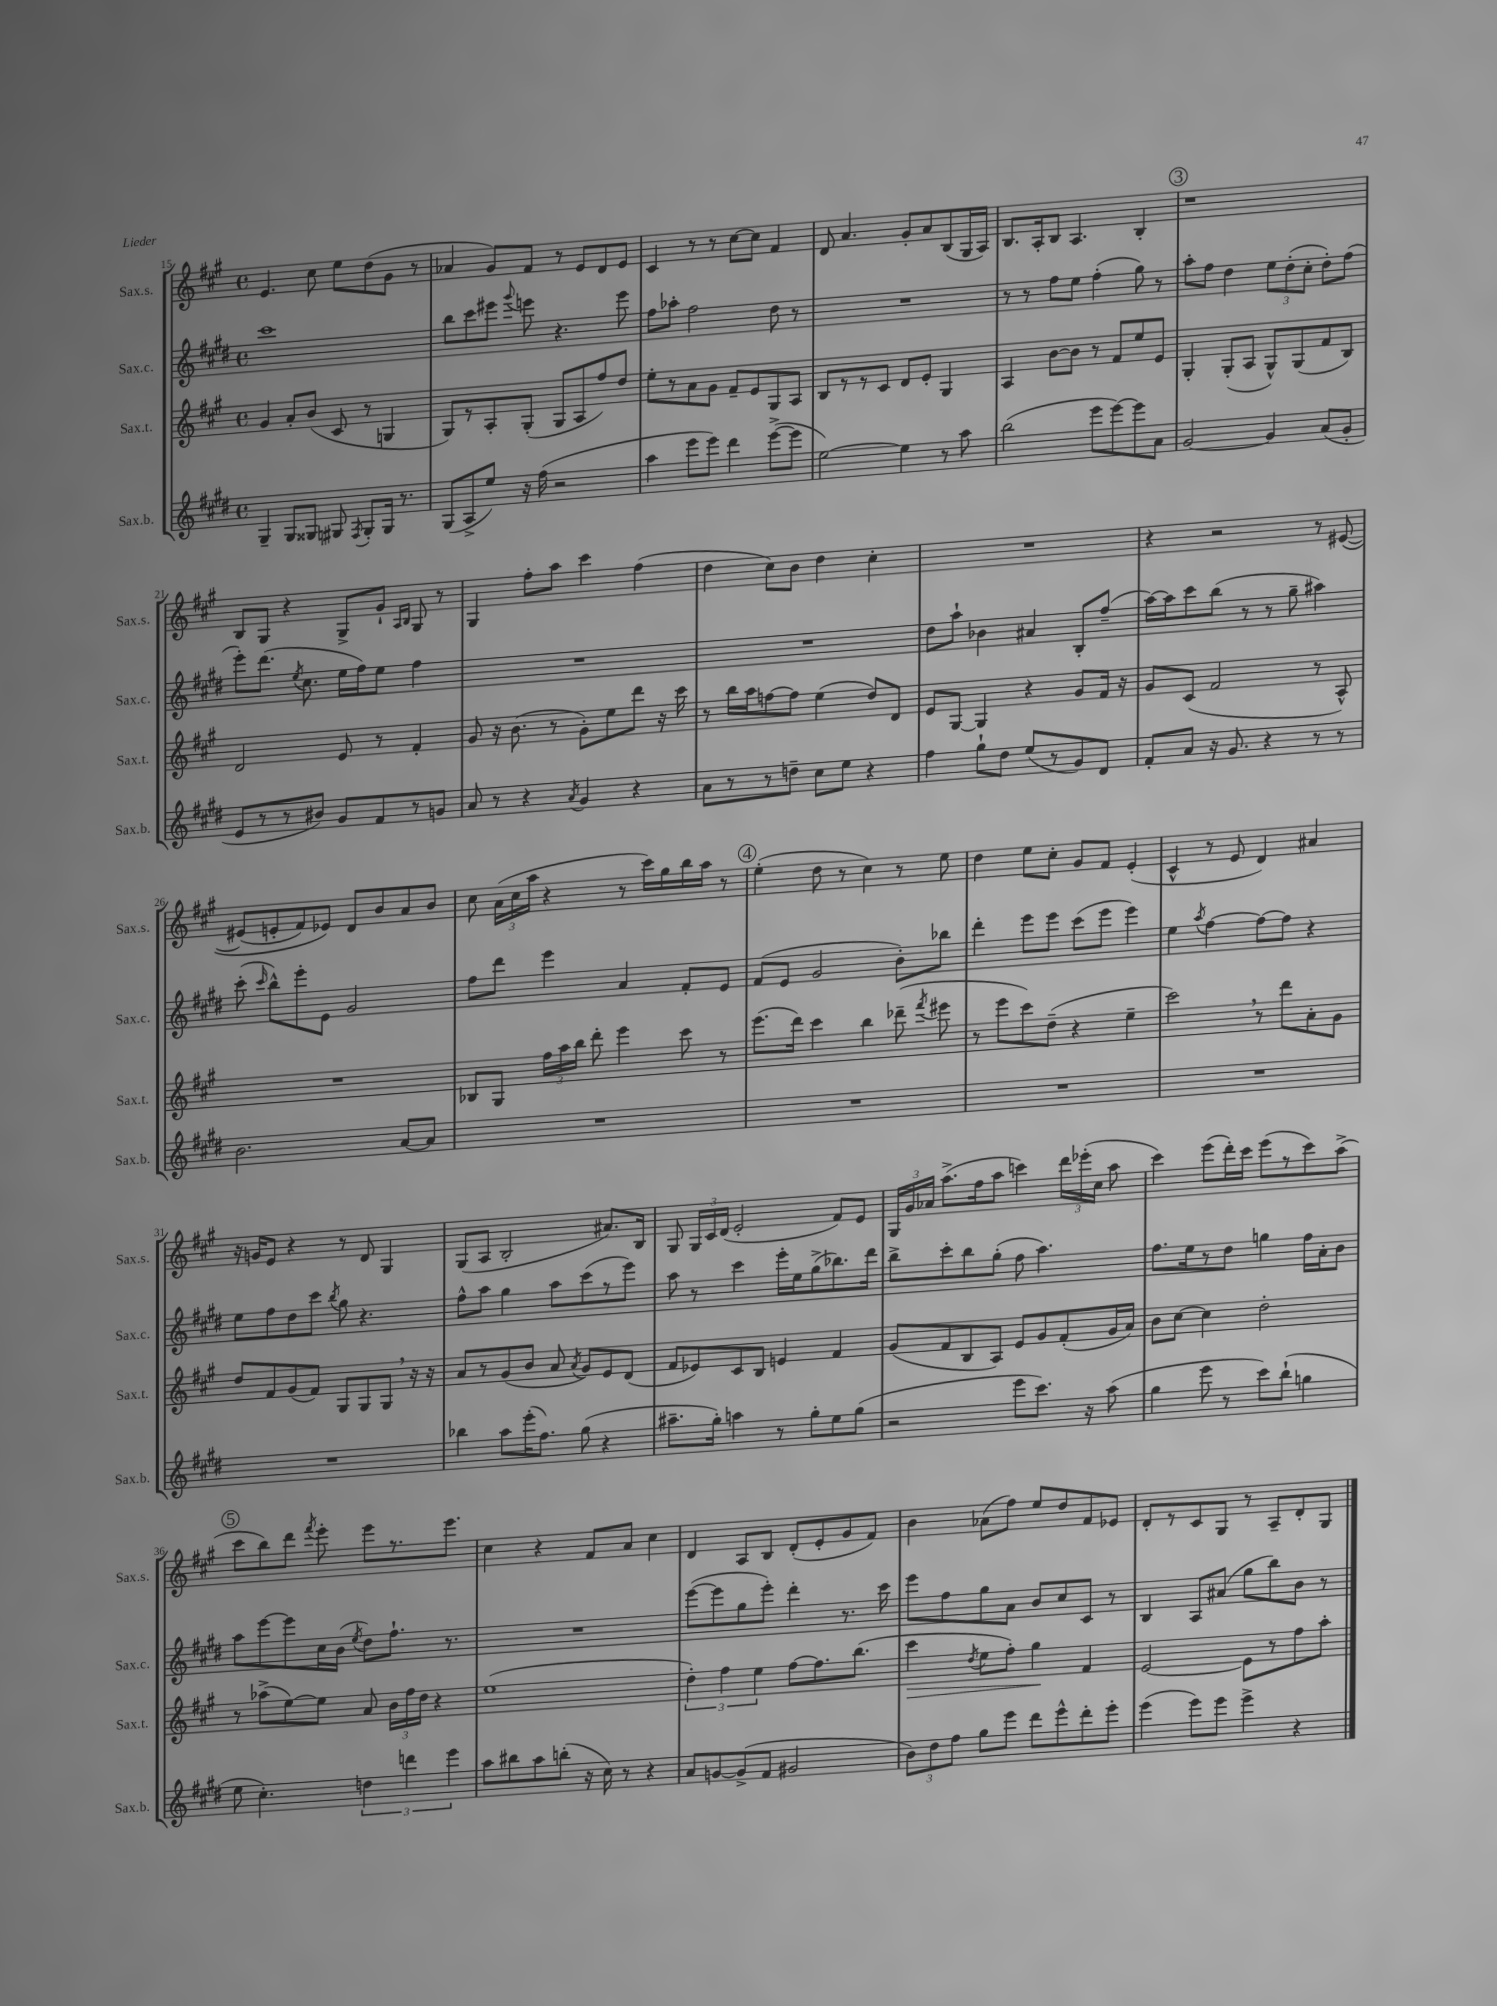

**kern	**kern	**kern	**kern
*staff4	*staff3	*staff2	*staff1
*clefG2	*clefG2	*clefG2	*clefG2
*k[f#c#g#d#]	*k[f#c#g#]	*k[f#c#g#d#]	*k[f#c#g#]
*M4/4	*M4/4	*M4/4	*M4/4
*met(c)	*met(c)	*met(c)	*met(c)
4G#~/	4g#/	1ccc#	4.e/
8G#/L	8a'/L	.	.
8G##/J	(8b/J	.	8cc#\
8G#/	8c#/	.	8ee\L
8qF#/	.	.	.
8G#'/L	8r	.	(8dd\
16G#/Jk	4G/	.	8g#\J
8.r	.	.	.
.	.	.	8r
=	=	=	=
(8G#/L	8G#/L)	8bb\L	4a-/
8A^/	8r	8ccc#\	.
8ee/J)	8A'/	8eee#\J	8g#/L)
.	.	8qqggg#/	.
16r	(8G#'/J	8eee\	8f#/J
(16ff#\	.	.	.
2r	8G#/L	4.r	8r
.	8A/	.	8e/L
.	8ff#/)	.	8d/
.	8dd/J	8eee\	8e/J
=	=	=	=
4aa\	8ee'\L	8ff#\L	4c#/
.	8r	8aa-'\J	.
8eee\L	8a\	2ff#\	8r
8eee\J)	8g#\J	.	8r
4ddd#\	8f#~/L	.	[8cc#\L
.	8e/	.	8cc#\]J
([8eee^\L	8G#/	8dd#\	4f#/
8eee\]J	8A/J	8r	.
=	=	=	=
[2ee\)	8B/L	1r	8d/
.	8r	.	4.a/
.	8r	.	.
.	8c#/J	.	.
4ee\]	8d/L	.	8g#'/L
.	8e'/J	.	8a/
8r	4G#/	.	(8B/
8aa\	.	.	16G#/L
.	.	.	16A/JJ)
=	=	=	=
(2bb\	4A/	8r	8.B/L
.	.	8r	.
.	.	.	16A'/k
.	[8b\L	8ff#\L	8B/J
.	8b\]J	8ee\J	4.A/
8eee\L	8r	(4ff#'\	.
[8eee\)	8f#/L	.	.
8eee\]	8ee/	8gg#\)	4B'/
8a\J	8e/J	8r	.
=	=	=	=
[2g#/	4G#'/	8aa'\L	1r
.	.	8ff#\J	.
.	(8G#'/L	4dd#\	.
.	8A/J	.	.
4g#/]	8G#^^/L)	12ee\L	.
.	.	(12dd#'\	.
.	(8G#/	.	.
.	.	12cc#'\J	.
(8a/L	8f#/	8dd#'\L)	.
8g#'/J	8B/J)	(8ff#\J	.
=	=	=	=
8e/L	2d/	8eee'\L)	8B/L
8r	.	(8.ddd#\J	8G#/J
8r	.	.	4r
.	.	8qee/	.
.	.	8.cc#\	.
8b#/J)	.	.	.
8g#/L	8e/	16ee\LL	8G#^/L
.	.	16ff#\J)	.
8f#/	8r	8ee\J	8g#`/J
.	.	.	16qqA/LL
.	.	.	16qqB/JJ
8r	4f#'/	4ff#\	8G#/
8g/J	.	.	8r
=	=	=	=
8a/	8g#/	1r	4G#/
8r	16r	.	.
.	(8.b\	.	.
4r	.	.	8ff#'\L
.	8r	.	8aa\J
8qa/	.	.	.
4g#/	8g#'\L)	.	4ccc#\
.	8ee\	.	.
4r	8ddd\J	.	(4ff#\
.	16r	.	.
.	16ccc#\	.	.
=	=	=	=
8a\L	8r	1r	4dd\
8r	16bb\LL	.	.
.	16aa\J	.	.
8r	[8ff\	.	8cc#\L)
8dd~\J	8ff\]J	.	8b\J
8cc#\L	(4ee\	.	4dd\
8ee\J	.	.	.
4r	8dd/L)	.	4cc#'\
.	8d/J	.	.
=	=	=	=
4ff#\	8e/L	8dd#\L	1r
.	[8G#/J	8aa`\J	.
8gg#`\L	4G#/]	4b-\	.
8dd#\J	.	.	.
(8ee/L	4r	4a#/	.
8r	.	.	.
8g#/)	8g#/L	8B'/L	.
8d#/J	16f#/Jk	(8ff#~/J	.
.	16r	.	.
=	=	=	=
8f#'/L	8g#/L	[16aa\LL)	4r
.	.	16aa\]J	.
8a/J	(8c#/J	8ccc#\	.
16r	2f#/	(8bb\J	2r
8.g#/	.	.	.
.	.	8r	.
4r	.	8r	.
.	.	8gg#~\	.
8r	8r	4aa#\)	8r
8r	8A^^/)	.	&([8e#/
=	=	=	=
2.b\	1r	(8ccc#'\	(8e#/]L
.	.	16qqccc#/	.
.	.	8bb^^\L)	8e'/
.	.	8eee'\	8f#/)
.	.	8e\J	8e-/J&)
.	.	2g#/	8d/L
.	.	.	8b/
[8a/L	.	.	8a/
8a/]J	.	.	8b/J
=	=	=	=
1r	8B-/L	8ff#\L	8cc#\
.	8G#/J	8ddd#\J	(24a\LL
.	.	.	24cc#\
.	.	.	24aa\JJ
.	24ff#\LL	4eee\	4r
.	24aa\	.	.
.	24bb\JJ	.	.
.	8ddd'\	.	.
.	4eee\	4a/	8r
.	.	.	16ccc#\LL)
.	.	.	16gg#\
.	8ccc#\	8f#'/L	16bb\
.	.	.	16aa\JJ
.	8r	8e/J	8r
=	=	=	=
1r	(8.eee\L	(8f#/L	(4ee'\
.	.	8e/J	.
.	16ddd\Jk)	.	.
.	4ccc#\	2g#/	8dd\
.	.	.	8r
.	4bb\	.	4cc#\)
.	(8ddd-~\	8b'\L)	8r
.	8qfff#/	.	.
.	8eee#\	8bb-\J	8ee\
=	=	=	=
1r	8r	4ddd#'\	4dd\
.	8eee\L	.	.
.	8ccc#\)	8eee\L	8ee\L
.	(8dd~\J	8eee\J	8cc#'\J
.	4r	(8ccc#\L	8g#/L
.	.	8eee\J	8f#/J
.	4ee~\	4eee\)	(4e'/
=	=	=	=
1r	2ccc#\)	4ee\	4c#^^/
.	.	8qaa/	.
.	.	[4ff#\	8r
.	.	.	8e/
.	8r	8ff#\_L	4d/)
.	8ddd\L	8ff#\]J	.
.	8a'\	4r	4a#/
.	8g#\J	.	.
=	=	=	=
1r	8dd/L	8ee\L	16r
.	.	.	16g/LK
.	8f#/	8ff#\	8e/J
.	(8g#/	8dd#\	4r
.	8f#/J)	8ccc#\J	.
.	.	8qbb/	.
.	8G#/L	8gg#\	8r
.	8G#/	4.r	8d/
.	8G#/J	.	4G#/
.	16r	.	.
.	16r	.	.
=	=	=	=
4bb-\	8a/L	8ff#^^\L	(8G#/L
.	8r	8aa\J	8A/J
8aa\L	(8g#/	4gg#\	2B'/
(16eee'\K	8b/J	.	.
8.ff#\J)	.	.	.
.	8a/	8aa\L	.
.	8qa/	.	.
(8gg#\	8g#/L)	(8ccc#\	.
4r	8e/	8r	8.a#/L)
.	(8d/J	8eee\J)	.
.	.	.	16B/Jk
=	=	=	=
8.aa#~\L	8f#/L	8aa\	8G#/
.	8e-/)	8r	24G#/LL
.	.	.	24c#/
16gg#'\Jk)	.	.	.
.	.	.	(24d/JJ
4aa\	8c#/	4ccc#\	2e'/
.	8B/J	.	.
8r	4e/	16eee'\LL	.
.	.	16ee\J	.
8gg#'\L	.	(8gg#^\	.
8ee\	4f#/	8.bb-\)	8f#/L)
(8gg#\J	.	.	8e/J
.	.	16ddd#\Jk	.
=	=	=	=
2r	(8g#/L	8bb^\L	24G#/LL
.	.	.	24g#/
.	.	.	24a-/JJ
.	8f#/	8ccc#'\	(8.aa^\L
.	8B/	8bb\	.
.	.	.	16ff#\k
.	8A/J)	(8gg#'\J	8aa\J
8eee\L	8e/L	8ff#\	4ccc\)
8.ccc#\J)	8g#/	4.aa\)	.
.	(8f#'/	.	24ddd\LL
.	.	.	(24eee-'\
16r	.	.	.
.	.	.	24cc#\JJ
(8aa\	16g#/L	.	8aa\
.	16a/JJ)	.	.
=	=	=	=
4gg#\	8b\L	8.ff#\L	4ccc#\)
.	[8cc#\J	.	.
.	.	16ee\k	.
8eee\	4cc#\]	8r	(8eee\L
8r	.	8dd#\J	16ddd'\L)
.	.	.	16ccc#\JJ
8ccc#\L)	2dd'\	4gg\	(8eee\L
(8bb`\J	.	.	8r
4gg\	.	16ff#\LL	8ccc#\)
.	.	16a'\J	.
.	.	8b\J	(8aa^\J
=	=	=	=
8ee\	8r	8aa\L	8ccc#\L
4.cc#'\)	(8aa-^\L	[8eee\	8bb\)
.	[8ee\)	8eee\]	8ddd\J
.	.	.	8qfff#/
.	8ee\]J	16cc#\L	8eee'\
.	.	(16b\JJ	.
.	.	8qee/	.
6dd\	8a/	8dd#\L)	8eee\L
.	24b\LL	8.ff#`\J	8.r
6ddd\	24ff#\	.	.
.	24dd\JJ	.	.
.	4r	.	.
.	.	8.r	8.eee\J
6eee\	.	.	.
=	=	=	=
8aa\L	(1ee	1r	4cc#\
8bb#\	.	.	.
8aa\	.	.	4r
(8bb'\J	.	.	.
16r	.	.	8f#/L
16cc#\)	.	.	.
8r	.	.	8a/J
4r	.	.	4cc#\
=	=	=	=
8a/L	6dd'\)	([8eee\L	4d/
[8g/	.	8eee\]	.
.	6ff#\	.	.
(8g^/]	.	8gg#\	8A/L
.	6ee\	.	.
8f#/J	.	8eee'\J)	8B/J
2g#/	[8ff#\L	4ddd#'\	(8d'/L
.	8.ff#\]	.	8e'/
.	.	8.r	8g#/
.	(8.bb\J	.	.
.	.	.	8f#/J)
.	.	16ccc#\	.
=	=	=	=
12b\L)	4ccc#\	8eee\L	4b\
12dd#\	.	.	.
.	.	8ff#\	.
12ff#\J	.	.	.
.	8qdd/	.	.
8gg#\L	8ee\L	8gg#\	(8a-\L
8eee\J	8ff#'\J)	8a\J	8ff#\J)
8ddd#\L	4gg#\	8b/L	8ee/L
8eee^^\	.	8cc#/	8dd/
8ddd#'\	4f#/	8c#/J	8f#/
8eee'\J	.	8r	8e-/J
=	=	=	=
(4eee\	[2e/	4B/	8d'/L
.	.	.	8r
8eee\L)	.	8A/L	8c#/
8eee\J	.	(8a#/J	8G#/J
4eee^\	8e\]L	8gg#\L	8r
.	8r	8bb\)	8A~/L
4r	8ff#\	8b\J	8d'/
.	8aa'\J	8r	8G#/J
==	==	==	==
*-	*-	*-	*-
